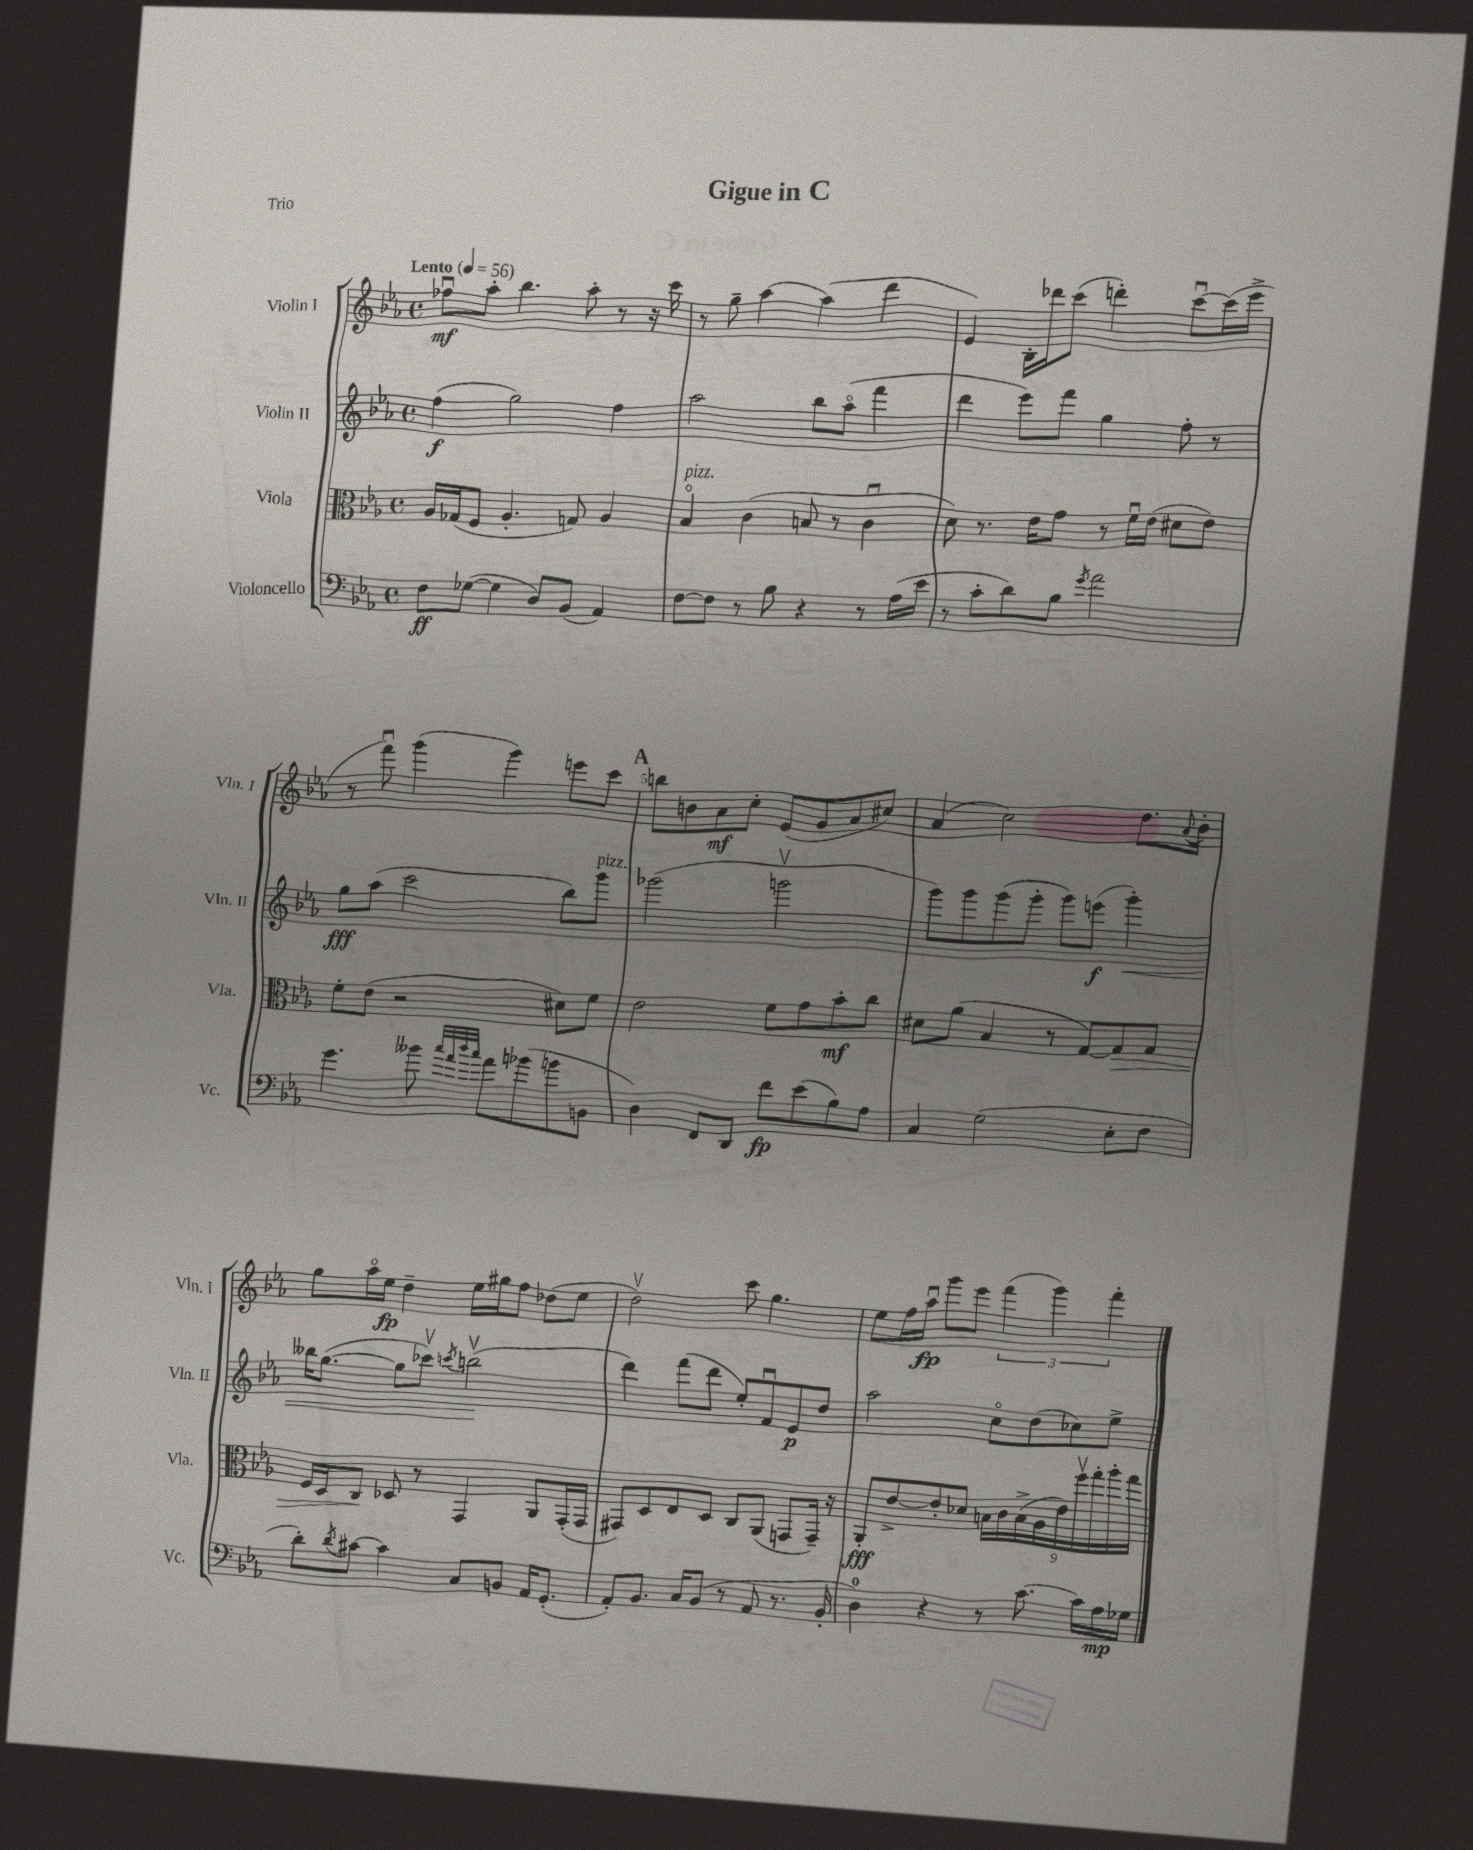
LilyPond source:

\header { title = "Gigue in C" piece = "Trio" }
<<
\new StaffGroup <<
\new Staff = "s0" \with { instrumentName = "Violin I" shortInstrumentName = "Vln. I" } {
    \clef treble \key ees \major \defaultTimeSignature \time 4/4 \tempo "Lento" 4 = 56
    fes''8\downbow\mf aes''8-. bes''4. aes''8-. r8 r16 c'''16 |
    r8 g''8-- aes''4~ aes''4( d'''4 |
    ees'4) bes16-. des'''16 c'''8( d'''4-.) c'''8~\downbow c'''16( ees'''16-> |
    r8 f'''8\downbow) g'''4( g'''4) e'''8 c'''8 |
    \mark \markup { \bold "A" } b''8 b'8 aes'8\mf c''8-. ees'8( g'8 aes'8 cis''8) |
    aes'4( c''2) d''8. \appoggiatura { aes'8 } bes'16-. |
    g''8 aes''16\flageolet ees''16\fp d''4-- ees''16 gis''16 f''8 des''8( ees''8 |
    d''2\upbow) c'''8 g''4. |
    ees''8 f''16 aes''16\downbow\fp g'''8 ees'''8 \tuplet 3/2 { f'''4( g'''4) f'''4-. } \bar "|." |
}
\new Staff = "s1" \with { instrumentName = "Violin II" shortInstrumentName = "Vln. II" } {
    \clef treble \key ees \major \defaultTimeSignature \time 4/4
    f''4\f( g''2) f''4 |
    aes''2 bes''8 aes''8\flageolet( f'''4 |
    d'''4 ees'''8) f'''8 g''4 f''8-. r8 |
    g''8\fff aes''8( c'''2 bes''8) g'''8^\markup { \italic "pizz." } |
    \mark \markup { \bold "A" } ges'''2( g'''2\upbow |
    g'''8) g'''8 g'''8( g'''8-. g'''8) e'''8\f( g'''4-.\<) |
    beses''16 g''8.~( g''8 ces'''8\upbow) \acciaccatura { c'''8 } b''2\upbow\!( |
    d'''4) f'''8( d'''8 ees''8-.) f'8\downbow ees'8\p d''8 |
    aes''2 c''8\flageolet d''8( ces''8) ees''8-> \bar "|." |
}
\new Staff = "s2" \with { instrumentName = "Viola" shortInstrumentName = "Vla." } {
    \clef alto \key ees \major \defaultTimeSignature \time 4/4
    aes16 ges16( f8 aes4.-. g8) aes4 |
    bes4\flageolet^\markup { \italic "pizz." } c'4( b8 r8 c'4\downbow |
    d'8) r8. ees'16 g'8 r8 f'16\downbow ees'16( dis'8 ees'8) |
    f'8-. ees'8( r2 dis'8) f'8 |
    \mark \markup { \bold "A" } ees'2 f'8 g'8 bes'8-.\mf c''8 |
    dis'8 aes'8( bes4 r8 g8~) g8\> g8 |
    f16 d16 c8\! des8 r8 g,4 aes,8 g,16-.( g,16 |
    gis,8) d8 ees8 d8 c8 aes,8( g,8 g,16--) r16 |
    aes,8-.\fff ees'8~-> ees'8-. des'8 \tuplet 9/8 { b16 c'16 b16->( aes16 ees'16) f''16\upbow g''16-. aes''16-. g''16 } \bar "|." |
}
\new Staff = "s3" \with { instrumentName = "Violoncello" shortInstrumentName = "Vc." } {
    \clef bass \key ees \major \defaultTimeSignature \time 4/4
    f8\ff ges8~( ges4 d8) bes,8( aes,4) |
    f8~ f8 r8 bes8 r4 r8 aes16( ees'16 |
    r8 c'8-. d'8) bes8 \acciaccatura { g'8 } aes'2 |
    g'4. beses'8 \grace { c''32 aes'32 d''32 c''32 } aes'8 bes'8( b'8 b,8 |
    \mark \markup { \bold "A" } d4) f,8 d,8 f'8\fp ees'8( bes8) aes8 |
    c4 g2( ees8-. f8 |
    d'8-.) \acciaccatura { d'8 } cis'8~ cis'4 c8 b,8 aes,16 g,8.-.( |
    aes,8-.) bes,8. c16 bes,8( r8 aes,8 r8. bes,16-. |
    d4-0) r4 r8 c'8.~ c'16 aes16\mp ges16 \bar "|." |
}
>>
>>
\layout { \context { \Score \override BarNumber.break-visibility = ##(#f #t #t) barNumberVisibility = #(every-nth-bar-number-visible 5) } }
